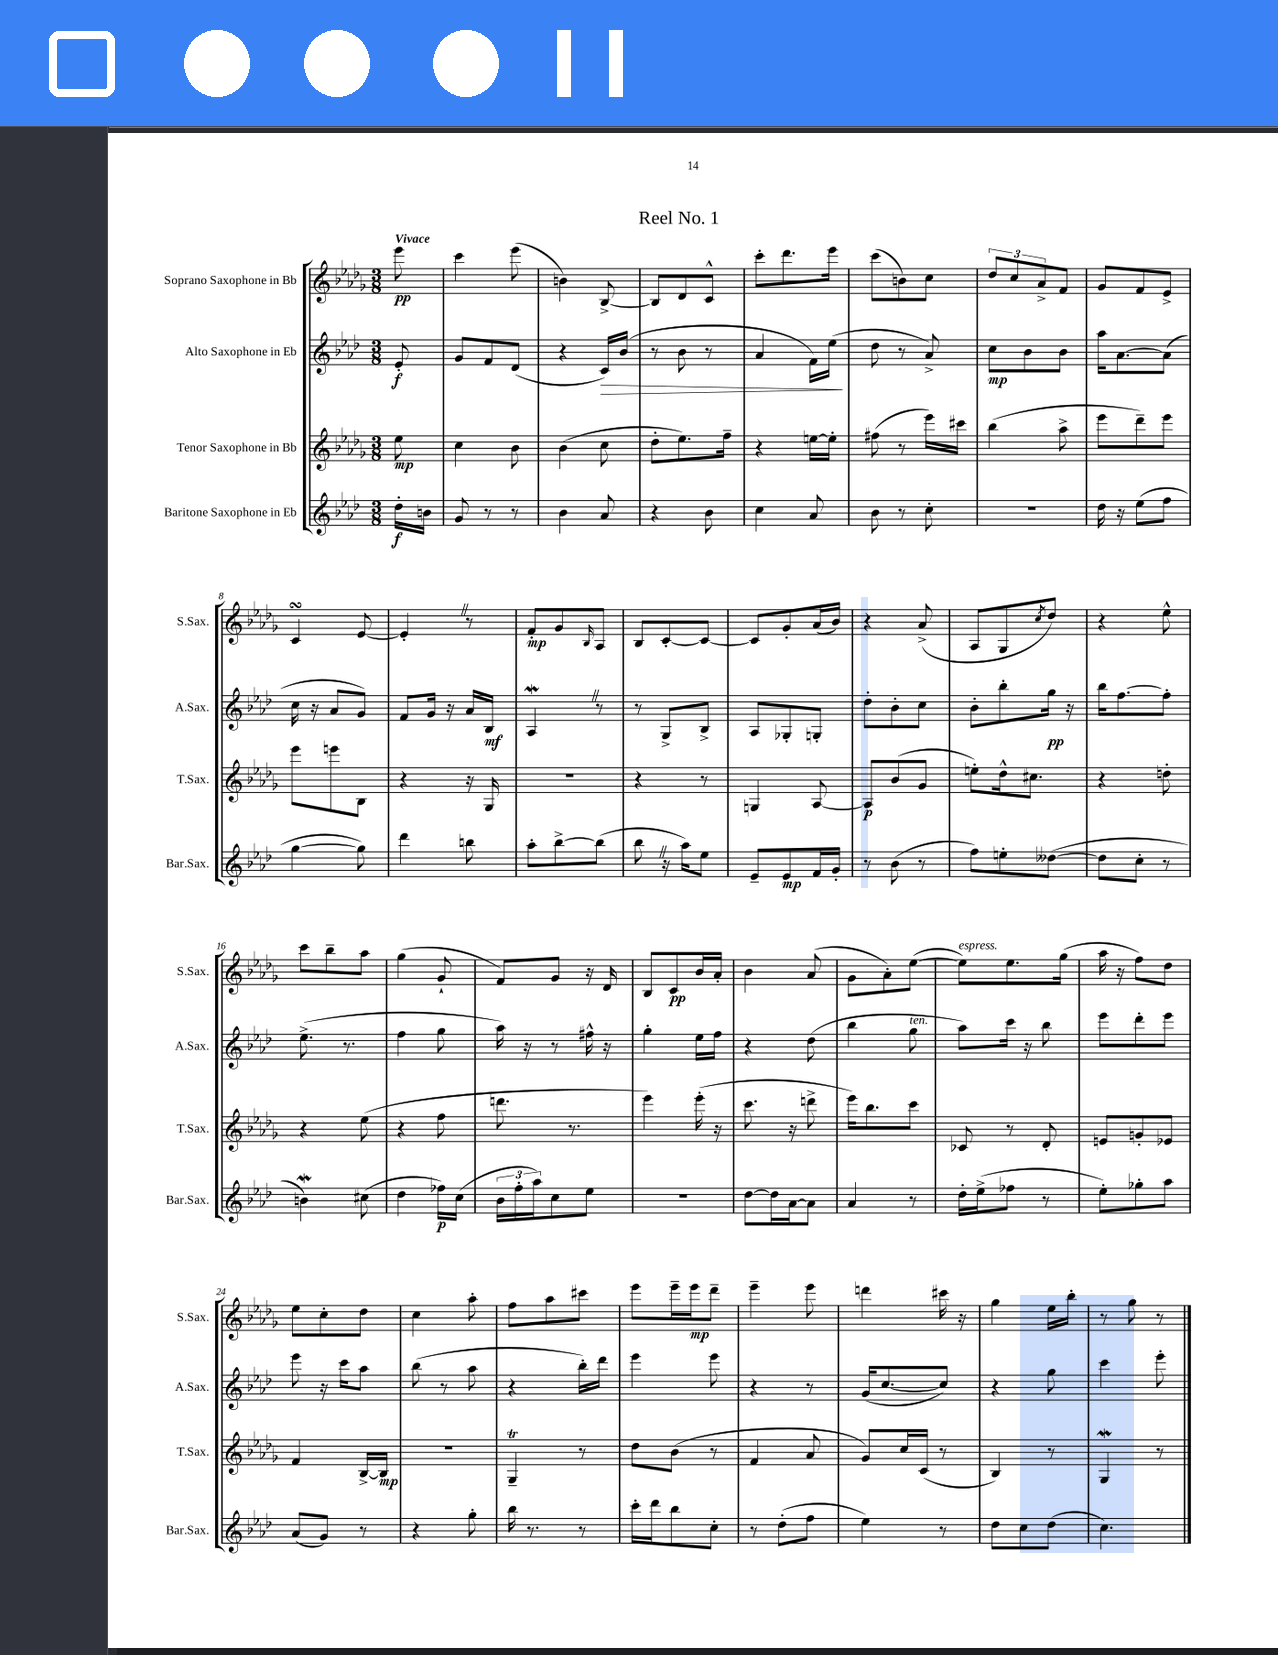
\header { title = "Reel No. 1" }
<<
\new StaffGroup <<
\new Staff = "s0" \with { instrumentName = "Soprano Saxophone in Bb" shortInstrumentName = "S.Sax." } {
    \clef treble \key des \major \numericTimeSignature \time 3/8 \partial 8 \tempo "Vivace"
    ees'''8\pp |
    c'''4 ees'''8( |
    b'4) bes8~-> |
    bes8 des'8 c'8-^ |
    c'''8-. des'''8. ees'''16 |
    c'''8( b'8) c''8 |
    \tuplet 3/2 { des''8 c''8 aes'8-> } f'8 |
    ges'8 f'8 ees'8-> |
    c'4\turn ees'8~ |
    ees'4-. \once \override BreathingSign.text = \markup { \musicglyph "scripts.caesura.straight" } \breathe r8 |
    f'8-.\mp ges'8 \grace { bes16 } aes8 |
    bes8 c'8~-. c'8~ |
    c'8 ges'8-. aes'16( bes'16) |
    r4 aes'8->( |
    aes8 ges8 \acciaccatura { c''8 } des''8) |
    r4 ees''8-^ |
    c'''8 bes''8-- aes''8 |
    ges''4( ges'8-! |
    f'8) ges'8 r16 des'16 |
    bes8 c'8\pp bes'16 aes'16-. |
    bes'4 aes'8( |
    ges'8 aes'8-.) ees''8~( |
    ees''8^\markup { \italic "espress." }) ees''8. ges''16( |
    aes''16 r16 f''8) des''8 |
    ees''8 c''8-. des''8 |
    c''4 aes''8-. |
    f''8 aes''8 cis'''8 |
    ees'''8 ees'''16-- ees'''16\mp des'''8-- |
    ees'''4-- ees'''8 |
    d'''4 cis'''16 r16 |
    ges''4 ees''16 bes''16-. |
    r8 ges''8 r8 \bar "|." |
}
\new Staff = "s1" \with { instrumentName = "Alto Saxophone in Eb" shortInstrumentName = "A.Sax." } {
    \clef treble \key aes \major \numericTimeSignature \time 3/8 \partial 8
    ees'8-.\f |
    g'8 f'8 des'8( |
    r4 c'16\>) bes'16( |
    r8 bes'8 r8 |
    aes'4 f'16) ees''16\!( |
    des''8 r8 aes'8->) |
    c''8\mp bes'8 bes'8 |
    aes''16 aes'8.~ aes'8( |
    c''16 r16 aes'8 g'8) |
    f'8 g'16 r16 aes'16 bes16\mf |
    aes4\mordent \once \override BreathingSign.text = \markup { \musicglyph "scripts.caesura.straight" } \breathe r8 |
    r8 g8-> bes8-> |
    aes8 ges8-. g8-. |
    des''8-. bes'8-. c''8 |
    bes'8-. bes''8-. g''16\pp r16 |
    bes''16 f''8.~ f''8-. |
    ees''8.->( r8. |
    f''4 g''8 |
    aes''16) r16 r8 fis''16-^ r16 |
    g''4-. ees''16 f''16 |
    r4 des''8( |
    bes''4 g''8^\markup { \italic "ten." } |
    aes''8) c'''16 r16 bes''8 |
    ees'''8 des'''8-. ees'''8 |
    ees'''8 r16 c'''16 aes''8 |
    bes''8( r8 aes''8 |
    r4 bes''16-.) des'''16 |
    ees'''4 ees'''8 |
    r4 r8 |
    g'16( c''8.~ c''8) |
    r4 g''8 |
    c'''4 ees'''8-. \bar "|." |
}
\new Staff = "s2" \with { instrumentName = "Tenor Saxophone in Bb" shortInstrumentName = "T.Sax." } {
    \clef treble \key des \major \numericTimeSignature \time 3/8 \partial 8
    ees''8\mp |
    c''4 bes'8 |
    bes'4( c''8 |
    des''8-. ees''8.) f''16-- |
    r4 e''16~ e''16-. |
    fis''8( r8 ees'''16) cis'''16 |
    bes''4( aes''8-> |
    ees'''8 des'''8--) ees'''8 |
    ees'''8 e'''8 bes8 |
    r4 r16 ges16 |
    R4. |
    r4 r8 |
    g4 aes8~ |
    aes8\p bes'8( ges'8 |
    e''8-.) des''16-^ cis''8. |
    r4 d''8-. |
    r4 ees''8( |
    r4 f''8 |
    d'''8. r8. |
    ees'''4) ees'''16-.( r16 |
    c'''8. r16 d'''8-> |
    ees'''16) bes''8. c'''8 |
    ces'8 r8 des'8-. |
    e'8 g'8-. ees'8 |
    f'4 bes16~-> bes16\mp |
    R4. |
    ges4--\trill r8 |
    des''8 bes'8( r8 |
    f'4 aes'8 |
    ges'8) c''16 c'16( r8 |
    bes4) r8 |
    ges4\mordent r8 \bar "|." |
}
\new Staff = "s3" \with { instrumentName = "Baritone Saxophone in Eb" shortInstrumentName = "Bar.Sax." } {
    \clef treble \key aes \major \numericTimeSignature \time 3/8 \partial 8
    des''16-.\f b'16 |
    g'8 r8 r8 |
    bes'4 aes'8 |
    r4 bes'8 |
    c''4 aes'8 |
    bes'8 r8 c''8-. |
    R4. |
    des''16 r16 ees''8( f''8 |
    g''4~ g''8) |
    des'''4 b''8 |
    aes''8-. bes''8~-> bes''8( |
    bes''8 \once \override BreathingSign.text = \markup { \musicglyph "scripts.caesura.straight" } \breathe r16 aes''16) ees''8 |
    ees'8-- ees'8\mp f'16 g'16-. |
    r8 bes'8( r8 |
    f''8) e''8-. deses''8~( |
    deses''8 c''8-. r8 |
    b'4\mordent) cis''8( |
    des''4 fes''16\p) c''16( |
    \tuplet 3/2 { bes'16 f''16-. aes''16) } c''8 ees''8 |
    R4. |
    des''8~ des''16 aes'16~ aes'8 |
    aes'4 r8 |
    des''16-. ees''16->( fes''8 r8 |
    ees''8-.) ges''8-. aes''8 |
    aes'8( g'8) r8 |
    r4 g''8-. |
    bes''16 r8. r8 |
    c'''16-. des'''16 bes''8 c''8-. |
    r8 des''8-.( f''8 |
    ees''4) r8 |
    des''8 c''8 des''8( |
    c''4.) \bar "|." |
}
>>
>>
